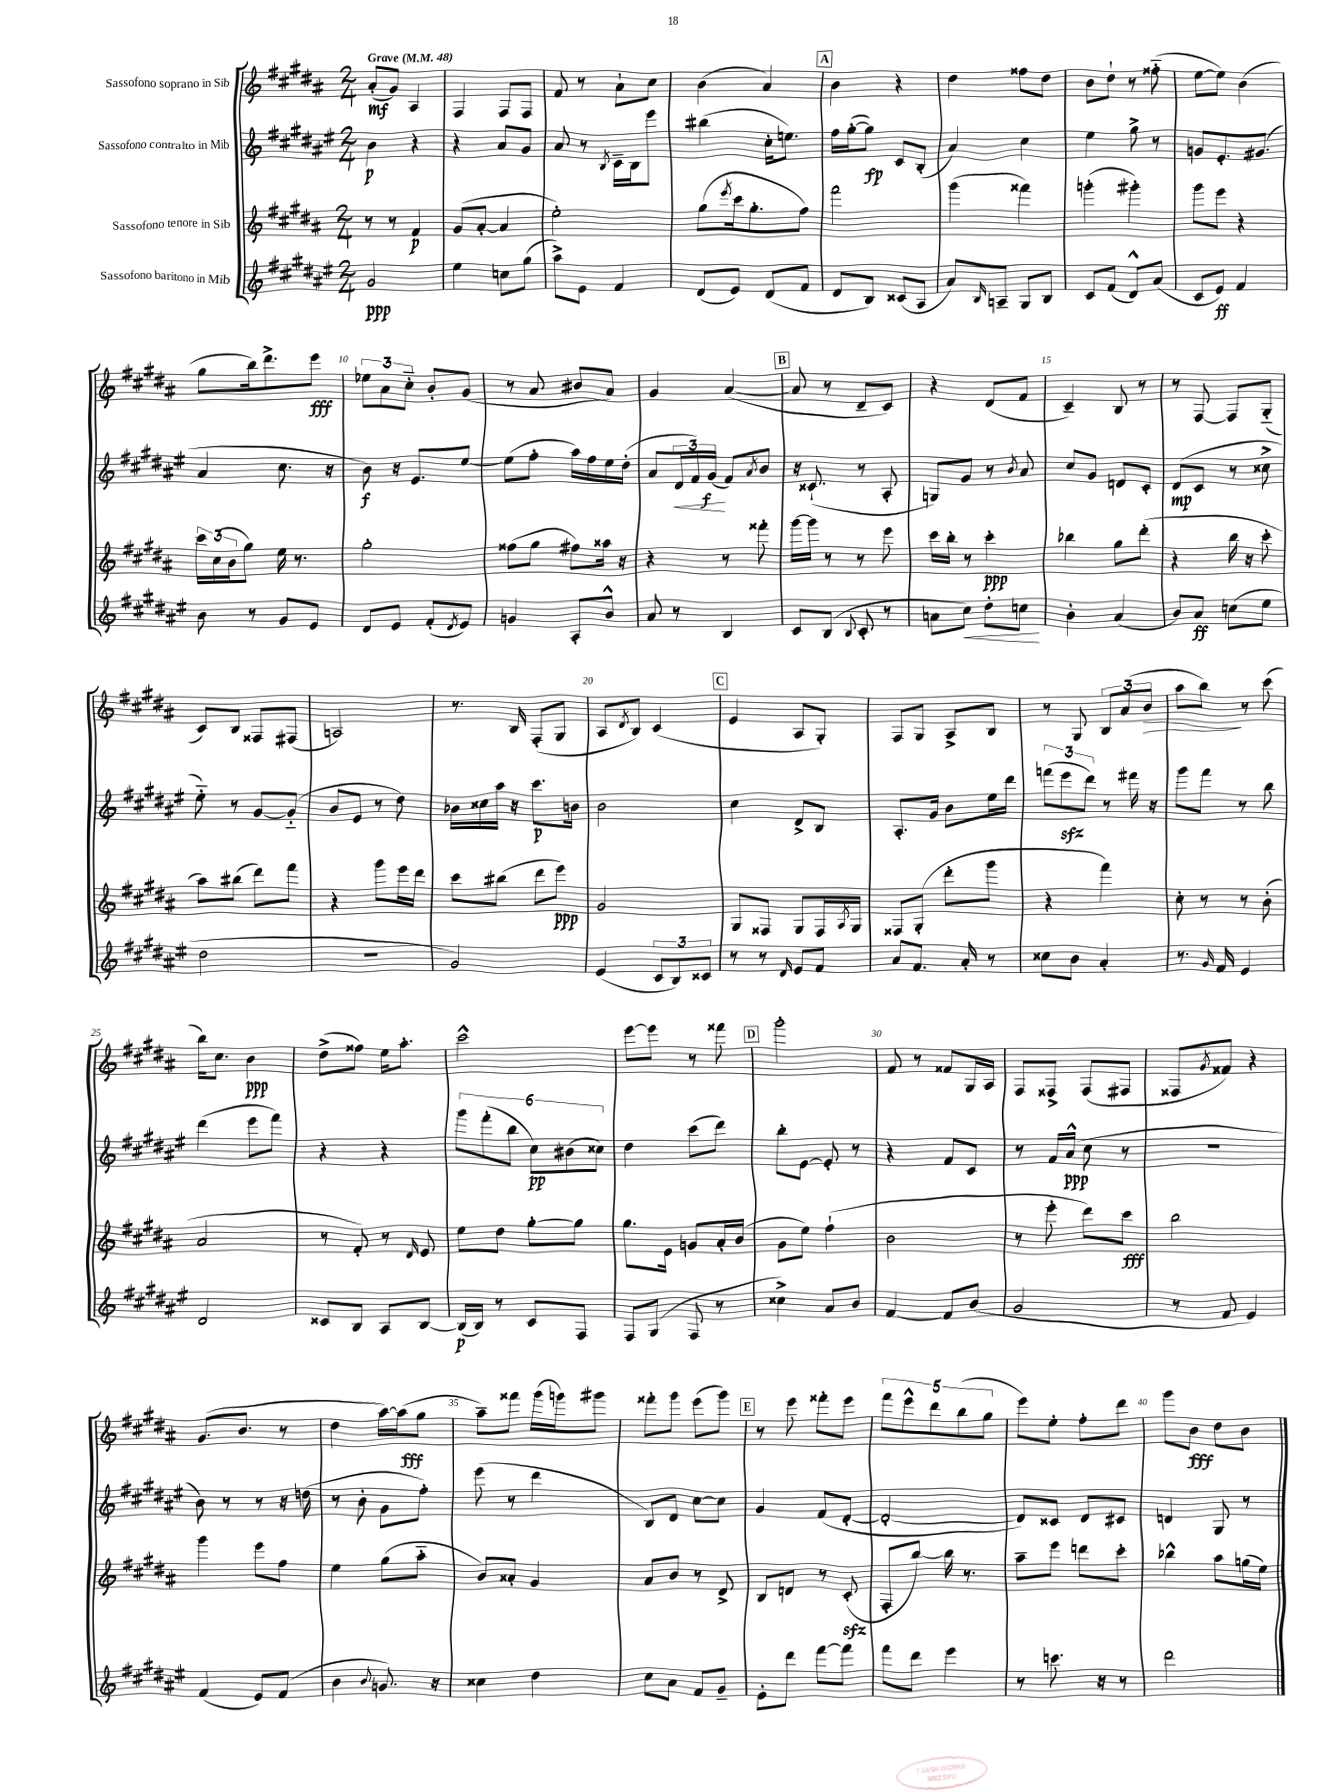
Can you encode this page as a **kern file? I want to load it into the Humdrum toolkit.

**kern	**dynam	**kern	**dynam	**kern	**dynam	**kern	**dynam
*part4	*part4	*part3	*part3	*part2	*part2	*part1	*part1
*staff4	*staff4	*staff3	*staff3	*staff2	*staff2	*staff1	*staff1
*I"Sassofono baritono in Mib	*	*I"Sassofono tenore in Sib	*	*I"Sassofono contralto in Mib	*	*I"Sassofono soprano in Sib	*
*clefG2	*	*clefG2	*	*clefG2	*	*clefG2	*
*k[f#c#g#d#a#e#]	*	*k[f#c#g#d#a#]	*	*k[f#c#g#d#a#e#]	*	*k[f#c#g#d#a#]	*
*M2/4	*	*M2/4	*	*M2/4	*	*M2/4	*
*MM48	*	*MM48	*	*MM48	*	*MM48	*
=1	=1	=1	=1	=1	=1	=1	=1
!	!	!	!	!	!	!LO:TX:a:B:t=Grave	!
2g#/	ppp	8r	.	4b\	p	(8a#'/L	mf
.	.	8r	.	.	.	8g#/J)	.
.	.	4f#/	p	4r	.	4A#/	.
=2	=2	=2	=2	=2	=2	=2	=2
4ee#\	.	(8g#/L	.	4r	.	4F#/	.
.	.	[8a#'/J	.	.	.	.	.
8ccn\L	.	4a#/]	.	8a#/L	.	8F#/L	.
(8gg#\J	.	.	.	8g#/J	.	8F#/J	.
=3	=3	=3	=3	=3	=3	=3	=3
8aa#^\L)	.	2ee'\)	.	8a#/	.	8f#/	.
8e#\J	.	.	.	8r	.	8r	.
.	.	.	.	8qB/	.	.	.
4f#/	.	.	.	16c#~\LL	.	8a#`\L	.
.	.	.	.	16B\J	.	.	.
.	.	.	.	8eee#\J	.	8cc#\J	.
=4	=4	=4	=4	=4	=4	=4	=4
(8d#/L	.	(8gg#\L	.	(4bb#X\	.	(4b\	.
.	.	8qeee/	.	.	.	.	.
8e#/J)	.	16ccc#\k	.	.	.	.	.
.	.	8.gg#'\	.	.	.	.	.
(8d#/L	.	.	.	16cc#'\KL	.	4a#/)	.
.	.	.	.	8.een\J)	.	.	.
8f#/J	.	8ff#\J)	.	.	.	.	.
!!LO:REH:place=s1:t=A
=5	=5	=5	=5	=5	=5	=5	=5
8d#/L	.	2fff#\	.	16ff#\LL	.	4b\	.
.	.	.	.	([16gg#'\J	.	.	.
8B/J)	.	.	.	8gg#\J])	fp	.	.
(8c##X/L	.	.	.	8c#/L	.	4r	.
8A#/J	.	.	.	(8B'/J	.	.	.
=6	=6	=6	=6	=6	=6	=6	=6
8a#/L)	.	(4ggg#\	.	4a#/)	.	4dd#\	.
16qqB/	.	.	.	.	.	.	.
8An~/J	.	.	.	.	.	.	.
8G#/L	.	4fff##X\)	.	4cc#\	.	8ff##X\L	.
8B/J	.	.	.	.	.	8dd#\J	.
=7	=7	=7	=7	=7	=7	=7	=7
8c#/L	.	(4gggn'\	.	4ee#\	.	8b\L	.
(8f#/J	.	.	.	.	.	8dd#`\J	.
8d#^^/L)	.	4ggg#X'\)	.	8gg#^\	.	8r	.
(8a#/J	.	.	.	8r	.	(8ff##X\	.
=8	=8	=8	=8	=8	=8	=8	=8
8c#/L	.	8ggg#\L	.	8gn/L	.	[8ee\L	.
8e#/J)	ff	8eee\J	.	8.e#'/	.	8ee\J])	.
4f#/	.	4r	.	.	.	(4b\	.
.	.	.	.	(8.g#X/J	.	.	.
!!LO:LB:g=z
=9	=9	=9	=9	=9	=9	=9	=9
8b\	.	24ccc#\LL	.	4a#/	.	8gg#\L	.
.	.	(24cc#\	.	.	.	.	.
.	.	24b\J	.	.	.	.	.
8r	.	8gg#\J)	.	.	.	16bb\k)	.
.	.	.	.	.	.	8.ddd#^\	.
8g#/L	.	16ee\	.	8.cc#\	.	.	.
.	.	8.r	.	.	.	.	.
8e#/J	.	.	.	.	.	8eee\J	fff
.	.	.	.	16r	.	.	.
=10	=10	=10	=10	=10	=10	=10	=10
8d#/L	.	2gg#'\	.	8b\)	f	12ee-X\L	.
.	.	.	.	.	.	12a#\	.
8e#/J	.	.	.	16r	.	.	.
.	.	.	.	.	.	12cc#\J	.
.	.	.	.	8.e#/L	.	.	.
(8f#'/L	.	.	.	.	.	8b'/L	.
8qd#/	.	.	.	.	.	.	.
8e#/J)	.	.	.	[8ee#/J	.	(8g#/J	.
=11	=11	=11	=11	=11	=11	=11	=11
4gn/	.	(8ff##X\L	.	(8ee#\L]	.	8r	.
.	.	8gg#\J	.	8ff#'\J	.	8a#/	.
8A#'/L	.	8ff#X\L)	.	16aa#\LL)	.	8b#X/L	.
.	.	.	.	16ff#\	.	.	.
8b^^/J	.	16aa##X\Jk	.	16ee#\	.	8a#/J)	.
.	.	16r	.	(16dd#'\JJ	.	.	.
=12	=12	=12	=12	=12	=12	=12	=12
8a#/	.	4r	.	8a#/L	.	4g#/	.
!	!	!	!	!	!LO:HP:b	!	!
8r	.	.	.	24d#/L	<	.	.
.	.	.	.	24f#/)	.	.	.
.	.	.	.	(24g#/JJ	f	.	.
4B/	.	8r	.	8f#/L)	[	([4a#/	.
.	.	.	.	8qa#/	.	.	.
.	.	8fff##X'\	.	8b/J	.	.	.
!!LO:REH:place=s1:t=B
=13	=13	=13	=13	=13	=13	=13	=13
8c#/L	.	[16ggg#\LL	.	16r	.	8a#/]	.
.	.	16ggg#\JJ]	.	(8.c##X`/	.	.	.
(8B/J	.	8r	.	.	.	8r	.
8qqB/	.	.	.	.	.	.	.
8c#'/	.	8r	.	8r	.	8d#~/L	.
8r	.	8eee\	.	8A#'/	.	8c#/J)	.
=14	=14	=14	=14	=14	=14	=14	=14
8an\L	.	16ccc#\LL	.	8Gn/L)	.	4r	.
.	.	16bb'\JJ	.	.	.	.	.
!	!LO:HP:b	!	!	!	!	!	!
8cc#\J)	<	8r	.	8g#/J	.	.	.
8dd#'\L	.	4ccc#'\	ppp	8r	.	(8d#/L	.
.	.	.	.	8qb/	.	.	.
8ccn\J	.	.	.	8a#/	.	8f#/J	.
.	[	.	.	.	.	.	.
=15	=15	=15	=15	=15	=15	=15	=15
4b'\	.	4bb-X\	.	8cc#/L	.	4c#~/)	.
.	.	.	.	8g#/J	.	.	.
(4a#/	.	8gg#\L	.	8dn/L	.	8B/	.
.	.	(8ddd#'\J	.	8c#'/J	.	8r	.
=16	=16	=16	=16	=16	=16	=16	=16
8b/L)	.	4r	.	(8d#/L	mp	8r	.
8a#/J	ff	.	.	8c#/J	.	[8F#/	.
(8ccn\L	.	16bb\	.	8r	.	8F#/L]	.
.	.	16r	.	.	.	.	.
8ee#\J	.	8ccc#'\	.	8cc##X^\	.	(8G#/J	.
!!LO:LB:g=z
=17	=17	=17	=17	=17	=17	=17	=17
2dd#\	.	8aa#\L)	.	8ee#\)	.	8c#/L)	.
.	.	(8bb#X\J	.	8r	.	8B/J	.
.	.	8ddd#\L)	.	[8g#/L	.	8F##X/L	.
.	.	8fff#\J	.	(8g#/J]	.	(8F#X/J	.
=18	=18	=18	=18	=18	=18	=18	=18
2r	.	4r	.	8b/L	.	2An/)	.
.	.	.	.	8e#/J	.	.	.
.	.	8ggg#\L	.	8r	.	.	.
.	.	16eee\L	.	8dd#\)	.	.	.
.	.	16ddd#\JJ	.	.	.	.	.
=19	=19	=19	=19	=19	=19	=19	=19
2g#/)	.	8ccc#\L	.	16b-X\LL	.	8.r	.
.	.	.	.	16cc##X\	.	.	.
.	.	(8bb#X\J	.	16aa#\JJ	.	.	.
.	.	.	.	16r	.	16B/	.
.	.	8ddd#\L	.	8.ccc#\L	p	(8F#'/L	.
.	.	8eee\J)	ppp	.	.	8G#/J	.
.	.	.	.	16bn\Jk	.	.	.
=20	=20	=20	=20	=20	=20	=20	=20
(4e#/	.	2g#/	.	2b\	.	8A#/L	.
.	.	.	.	.	.	8qd#/	.
.	.	.	.	.	.	8B/J)	.
12c#/L	.	.	.	.	.	(4c#/	.
12B/)	.	.	.	.	.	.	.
12c##X/J	.	.	.	.	.	.	.
!!LO:REH:place=s1:t=C
=21	=21	=21	=21	=21	=21	=21	=21
8r	.	8G#/L	.	4cc#\	.	4e/	.
8r	.	8F##X/J	.	.	.	.	.
16qqd#/	.	.	.	.	.	.	.
8e#/L	.	8G#/L	.	8d#^/L	.	8A#/L	.
8f#/J	.	16F##/L	.	8B/J	.	8G#'/J)	.
.	.	8qA#/	.	.	.	.	.
.	.	16G#/JJ	.	.	.	.	.
=22	=22	=22	=22	=22	=22	=22	=22
8a#/L	.	8F##X/L	.	8.A#'/L	.	8F#/L	.
8.f#/J	.	(8G#'/J	.	.	.	8G#/J	.
.	.	.	.	16g#/Jk	.	.	.
.	.	8ddd#'\L	.	8b\L	.	8A#^/L	.
16a#'/	.	.	.	.	.	.	.
8r	.	8ggg#\J	.	16ee#\L	.	8B/J	.
.	.	.	.	16ddd#\JJ	.	.	.
=23	=23	=23	=23	=23	=23	=23	=23
8cc##X\L	.	4r	.	(12fffn\L	.	8r	.
.	.	.	.	12eee#zz\	.	.	.
8b\J	.	.	.	.	.	8G#/	.
.	.	.	.	12ddd#\J)	.	.	.
4a#'/	.	4fff#\)	.	8r	.	12B/L	.
.	.	.	.	.	.	(12a#/	.
.	.	.	.	16fff#X\	.	.	.
!	!	!	!	!	!	!	!LO:HP:b
.	.	.	.	.	.	12b/J	>
.	.	.	.	16r	.	.	.
=24	=24	=24	=24	=24	=24	=24	=24
8.r	.	8cc#'\	.	8ggg#\L	.	8aa#\L	.
.	.	8r	.	8fff#\J	.	8bb\J)	.
16qqg#/	.	.	.	.	.	.	.
16f#/	.	.	.	.	.	.	.
4e#/	.	8r	.	8r	.	8r	]
.	.	(8b'\	.	8bb\	.	(8ccc#\	.
!!LO:LB:g=z
=25	=25	=25	=25	=25	=25	=25	=25
2d#/	.	2a#/	.	(4ddd#\	.	16bb\KL)	.
.	.	.	.	.	.	8.cc#\J	.
.	.	.	.	8eee#\L	.	4b\	ppp
.	.	.	.	8fff#\J)	.	.	.
=26	=26	=26	=26	=26	=26	=26	=26
8c##X/L	.	8r	.	4r	.	(8dd#^\L	.
8B/J	.	8f#'/)	.	.	.	8ff##X\J)	.
8A#/L	.	8r	.	4r	.	16ee\KL	.
.	.	.	.	.	.	8.aa#'\J	.
.	.	16qqd#/	.	.	.	.	.
[8B/J	.	8e/	.	.	.	.	.
=27	=27	=27	=27	=27	=27	=27	=27
(16B/LL]	p	8ee\L	.	12ggg#\L	.	2ccc#^^\	.
16B/JJ)	.	.	.	.	.	.	.
.	.	.	.	(12fff#'\	.	.	.
8r	.	8dd#\J	.	.	.	.	.
.	.	.	.	12bb\J	.	.	.
8c#/L	.	[8gg#'\L	.	12cc#\L)	pp	.	.
.	.	.	.	(12b#X\	.	.	.
8F#/J	.	8gg#\J]	.	.	.	.	.
.	.	.	.	12cc##X\J)	.	.	.
=28	=28	=28	=28	=28	=28	=28	=28
8F#/L	.	8.gg#\L	.	4dd#\	.	[8eee\L	.
(8G#/J	.	.	.	.	.	8eee\J]	.
.	.	16e\Jk	.	.	.	.	.
8F#/	.	8gn/L	.	(8ccc#\L	.	8r	.
8r	.	16a#'/L	.	8ddd#\J)	.	8fff##X\	.
.	.	(16b/JJ	.	.	.	.	.
!!LO:REH:place=s1:t=D
=29	=29	=29	=29	=29	=29	=29	=29
4cc##X^\)	.	8g#\L	.	8bb'\L	.	2ggg#'\	.
.	.	8ee\J)	.	[8e#\J	.	.	.
8a#/L	.	(4ff#`\	.	8e#'/]	.	.	.
8b/J	.	.	.	8r	.	.	.
=30	=30	=30	=30	=30	=30	=30	=30
[4f#/	.	2b\	.	4r	.	8f#/	.
.	.	.	.	.	.	8r	.
8f#/L]	.	.	.	8f#/L	.	8f##X/L	.
(8b/J	.	.	.	8c#/J	.	16G#/L	.
.	.	.	.	.	.	16A#/JJ	.
=31	=31	=31	=31	=31	=31	=31	=31
2g#/	.	8r	.	8r	.	8F#/L	.
.	.	8eee'\	.	16f#/LL	.	8F##X^/J	.
.	.	.	.	(16a#^^/JJ	ppp	.	.
.	.	8ddd#\L)	.	8cc#\	.	(8F##/L	.
.	.	8ccc#\J	fff	8r	.	8F#X/J	.
=32	=32	=32	=32	=32	=32	=32	=32
8r	.	2bb\	.	2r	.	8F##X/L	.
.	.	.	.	.	.	8qg#/	.
8f#/	.	.	.	.	.	8f##X/J)	.
4e#/)	.	.	.	.	.	4r	.
!!LO:LB:g=z
=33	=33	=33	=33	=33	=33	=33	=33
(4f#/	.	4ggg#\	.	8b\)	.	(8.g#/L	.
.	.	.	.	8r	.	.	.
.	.	.	.	.	.	8.b/J	.
8e#/L)	.	8eee\L	.	8r	.	.	.
(8f#/J	.	8ff#\J	.	16r	.	8r	.
.	.	.	.	(16ddn\	.	.	.
=34	=34	=34	=34	=34	=34	=34	=34
4b\	.	4ee\	.	8r	.	4dd#\	.
.	.	.	.	8b'\	.	.	.
8qqb/	.	.	.	.	.	.	.
8.gn/)	.	(8gg#\L	.	8g#\L	.	[16aa#\LL)	.
.	.	.	.	.	.	(16aa#\J]	fff
.	.	8aa#\J	.	8ff#'\J)	.	8gg#\J	.
16r	.	.	.	.	.	.	.
=35	=35	=35	=35	=35	=35	=35	=35
4cc##X\	.	8b/L)	.	(8eee#\	.	8aa#~\L)	.
.	.	8a##X'/J	.	8r	.	8fff##X\J	.
4dd#\	.	4g#/	.	4ddd#\	.	(16ggg#\LL	.
.	.	.	.	.	.	16gggn\J)	.
.	.	.	.	.	.	8ggg#X\J	.
=36	=36	=36	=36	=36	=36	=36	=36
8cc#\L	.	8a#/L	.	8B/L)	.	8fff##X'\L	.
8a#\J	.	8b/J	.	8d#/J	.	8ggg#\J	.
8f#/L	.	8r	.	[8cc#\L	.	(8eee\L	.
8g#~/J	.	8d#^/	.	8cc#\J]	.	8ggg#\J)	.
!!LO:REH:place=s1:t=E
=37	=37	=37	=37	=37	=37	=37	=37
8e#'\L	.	8B/L	.	4g#/	.	8r	.
8ddd#\J	.	8dn/J	.	.	.	8eee\	.
[8fff#\L	.	8r	.	(8f#/L	.	8fff##X'\L	.
8fff#\J]	.	(8c#zz'/	.	[8d#'/J	.	8eee\J	.
=38	=38	=38	=38	=38	=38	=38	=38
8fff#\L	.	8F#'/L	.	2d#'/_	.	10fff#\L	.
.	.	.	.	.	.	10eee^^\	.
8ddd#\J	.	[8bb/J)	.	.	.	.	.
.	.	.	.	.	.	10ddd#\	.
4eee#\	.	16bb\]	.	.	.	.	.
.	.	.	.	.	.	(10bb\	.
.	.	8.r	.	.	.	.	.
.	.	.	.	.	.	10gg#\J	.
=39	=39	=39	=39	=39	=39	=39	=39
8r	.	8aa#~\L	.	8d#/L])	.	8eee\L)	.
8.cccn\	.	8eee\J	.	8c##X/J	.	8ee'\J	.
.	.	8dddn\L	.	8d#/L	.	8ff#'\L	.
16r	.	.	.	.	.	.	.
8r	.	8ccc#'\J	.	8c#X/J	.	8ddd#\J	.
=40	=40	=40	=40	=40	=40	=40	=40
2ddd#\	.	4bb-X^^\	.	4dn/	.	8ggg#\L	.
.	.	.	.	.	.	8b\J	fff
.	.	8aa#\L	.	8G#/	.	8dd#\L	.
.	.	(16ggn\L	.	8r	.	8b\J	.
.	.	16ee\JJ)	.	.	.	.	.
==	==	==	==	==	==	==	==
*-	*-	*-	*-	*-	*-	*-	*-
